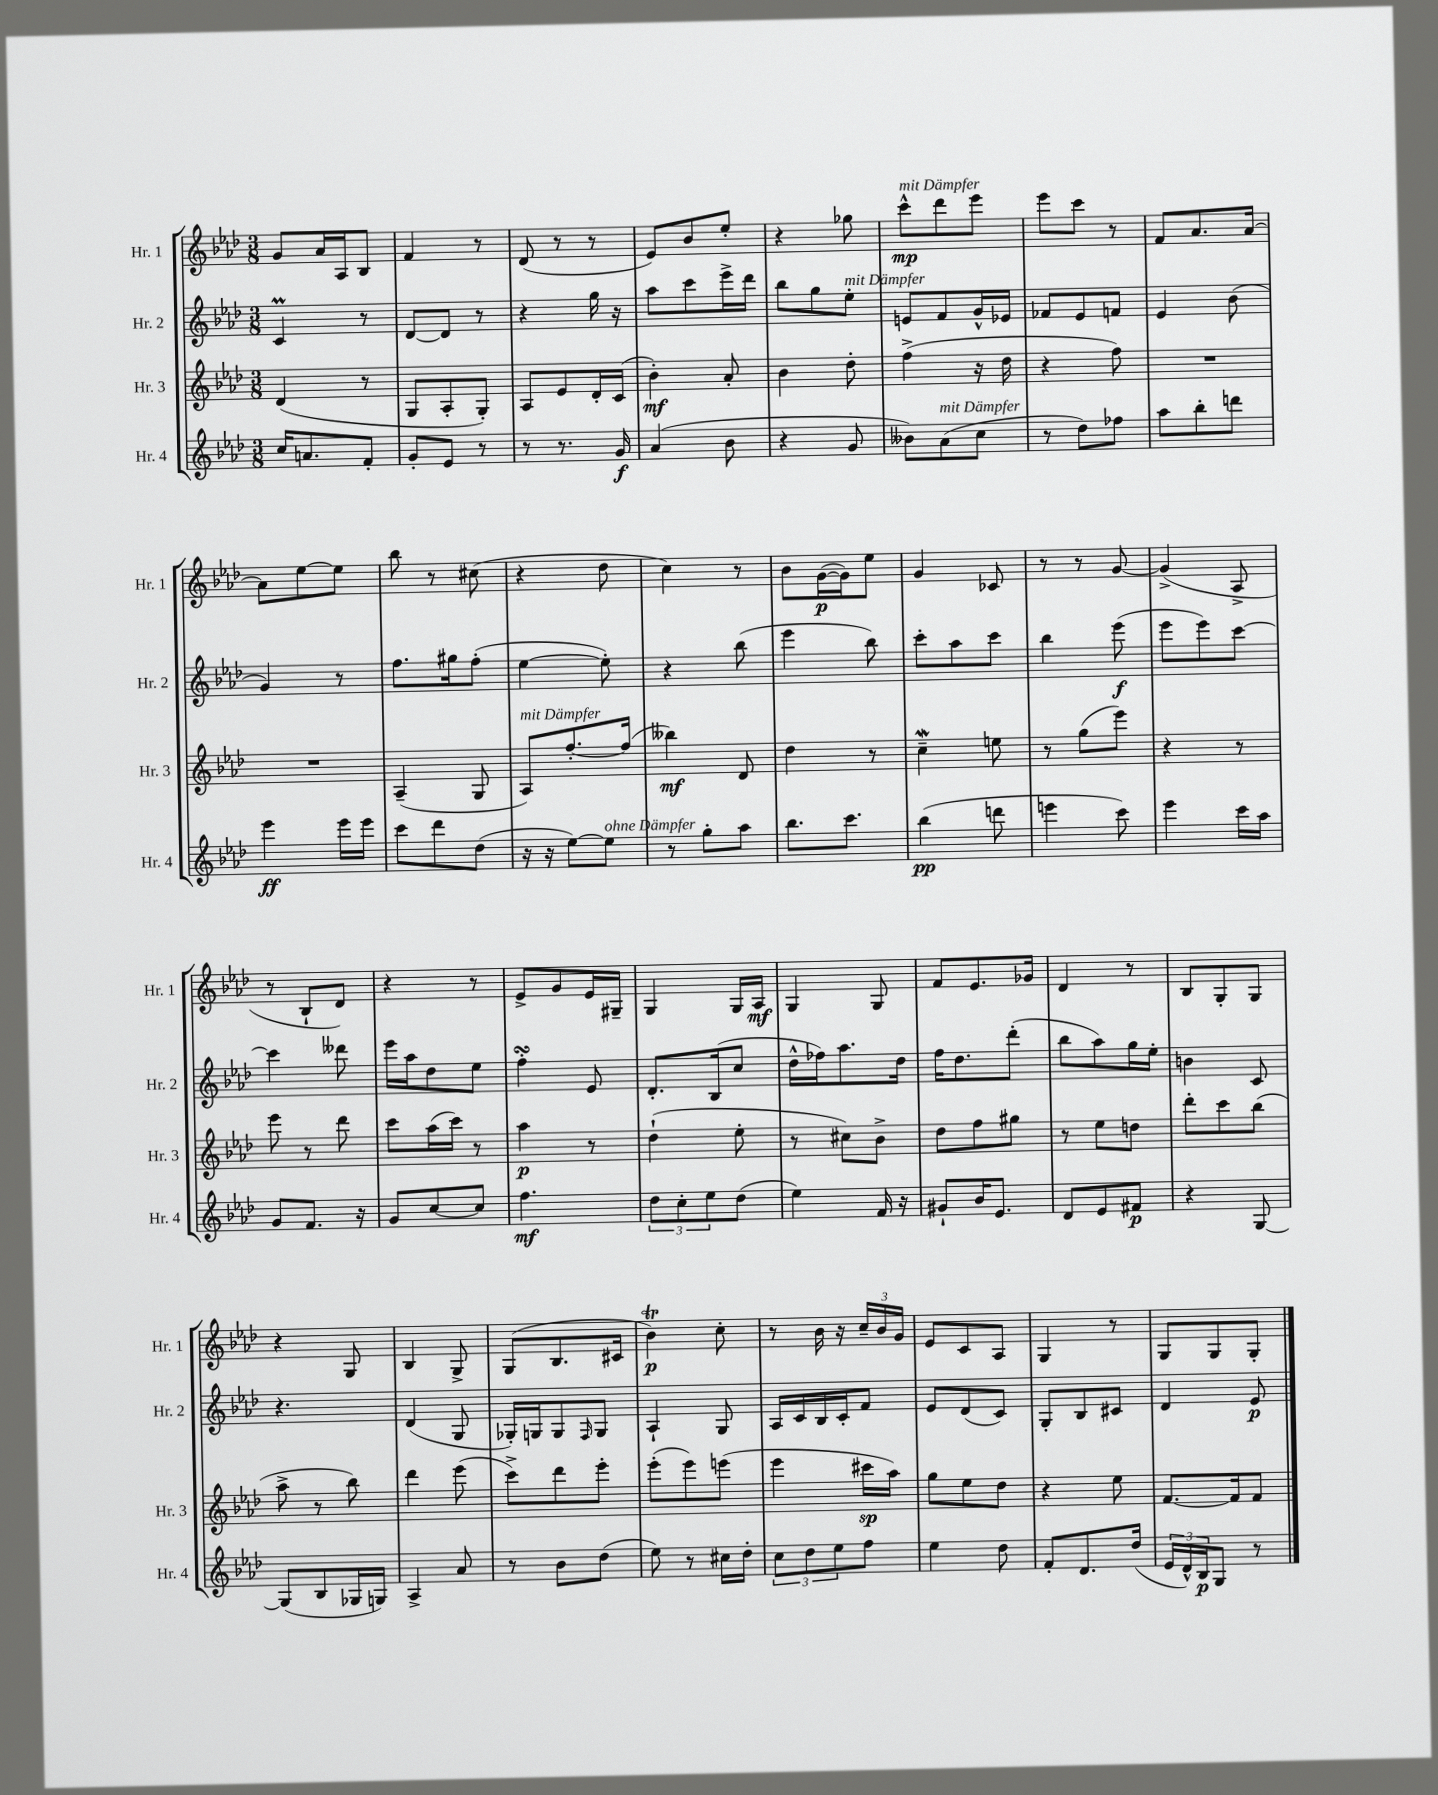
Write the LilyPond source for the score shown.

<<
\new StaffGroup <<
\new Staff = "s0" \with { instrumentName = "Hr. 1" shortInstrumentName = "Hr. 1" } {
    \clef treble \key aes \major \numericTimeSignature \time 3/8
    g'8 aes'16 aes16 bes8 |
    f'4 r8 |
    des'8( r8 r8 |
    ees'8) bes'8 ees''8-. |
    r4 ges''8 |
    c'''8-^\mp^\markup { \italic "mit Dämpfer" } des'''8 ees'''8 |
    ees'''8 c'''8 r8 |
    f'8 aes'8. aes'16~ |
    aes'8 ees''8~ ees''8 |
    bes''8 r8 cis''8( |
    r4 des''8 |
    c''4) r8 |
    bes'8 g'16~\p( g'16) ees''8 |
    g'4 ces'8 |
    r8 r8 g'8~ |
    g'4->( aes8-> |
    r8 bes8-! des'8) |
    r4 r8 |
    ees'8-> g'8 ees'16 gis16-- |
    g4 g16 aes16\mf |
    g4 g8 |
    f'8 ees'8. ges'16 |
    des'4 r8 |
    bes8 g8-. g8 |
    r4 g8 |
    bes4 g8-> |
    g8( bes8. cis'16 |
    bes'4\trill\p) c''8-. |
    r8 bes'16 r16 \tuplet 3/2 { c''16-- bes'16 g'16 } |
    ees'8 c'8 aes8 |
    g4 r8 |
    g8 g8 g8-. \bar "|." |
}
\new Staff = "s1" \with { instrumentName = "Hr. 2" shortInstrumentName = "Hr. 2" } {
    \clef treble \key aes \major \numericTimeSignature \time 3/8
    c'4\prall r8 |
    des'8~ des'8 r8 |
    r4 g''16 r16 |
    aes''8 c'''8 ees'''16-> des'''16 |
    bes''8 g''8 ees''8-.^\markup { \italic "mit Dämpfer" } |
    e'8 f'8 g'16-^ ees'16 |
    fes'8 ees'8 f'8 |
    ees'4 bes'8( |
    g'4) r8 |
    f''8. gis''16 f''8-.( |
    ees''4~ ees''8-.) |
    r4 bes''8( |
    ees'''4 bes''8) |
    c'''8-. aes''8 c'''8 |
    bes''4 ees'''8\f( |
    ees'''8 ees'''8) c'''8~ |
    c'''4 deses'''8 |
    ees'''16 aes''16 des''8 ees''8 |
    f''4-.\turn ees'8 |
    des'8.-. bes16( c''8 |
    des''16-^ fes''16) aes''8. des''16 |
    f''16 des''8. des'''8-.( |
    bes''8 aes''8) g''16 ees''16-. |
    b'4 c'8 |
    r4. |
    des'4( g8 |
    ges16-.) g16 g8 \grace { f16 } g8 |
    aes4-! g8 |
    aes16 c'16 bes16 c'16-. f'8 |
    ees'8 des'8( c'8) |
    g8-. bes8 cis'8 |
    des'4 ees'8\p \bar "|." |
}
\new Staff = "s2" \with { instrumentName = "Hr. 3" shortInstrumentName = "Hr. 3" } {
    \clef treble \key aes \major \numericTimeSignature \time 3/8
    des'4( r8 |
    g8 aes8-. g8-.) |
    aes8 ees'8 des'16-. c'16( |
    bes'4-.\mf) aes'8-. |
    bes'4 des''8-. |
    f''4->( r16 des''16 |
    r4 f''8) |
    R4. |
    R4. |
    aes4--( g8 |
    aes8^\markup { \italic "mit Dämpfer" }) f''8.~-. f''16( |
    beses''4\mf) des'8 |
    des''4 r8 |
    c''4--\mordent e''8 |
    r8 g''8( ees'''8) |
    r4 r8 |
    ees'''8 r8 des'''8 |
    c'''8 aes''16( c'''16) r8 |
    aes''4\p r8 |
    des''4-!( ees''8-. |
    r8 cis''8) bes'8-> |
    des''8 f''8 gis''8 |
    r8 ees''8 d''8 |
    des'''8-. c'''8 bes''8( |
    aes''8-> r8 bes''8) |
    des'''4 ees'''8( |
    c'''8->) des'''8 ees'''8-. |
    ees'''8-.( ees'''8) e'''8( |
    ees'''4 cis'''16\sp aes''16) |
    g''8 ees''8 des''8 |
    r4 ees''8 |
    f'8.~ f'16 f'8 \bar "|." |
}
\new Staff = "s3" \with { instrumentName = "Hr. 4" shortInstrumentName = "Hr. 4" } {
    \clef treble \key aes \major \numericTimeSignature \time 3/8
    c''16 a'8. f'8-. |
    g'8-. ees'8 r8 |
    r8 r8. g'16\f |
    aes'4( bes'8 |
    r4 g'8 |
    beses'8) aes'8^\markup { \italic "mit Dämpfer" }( c''8 |
    r8 des''8) fes''8 |
    aes''8 bes''8-. d'''8 |
    ees'''4\ff ees'''16 ees'''16 |
    c'''8 des'''8 des''8( |
    r16 r16 ees''8~) ees''8^\markup { \italic "ohne Dämpfer" } |
    r8 g''8-. aes''8 |
    bes''8. c'''8. |
    bes''4\pp( d'''8 |
    e'''4 c'''8) |
    ees'''4 c'''16 aes''16 |
    g'8 f'8. r16 |
    g'8 c''8~ c''8 |
    f''4.\mf |
    \tuplet 3/2 { des''8 c''8-. ees''8 } des''8( |
    ees''4) f'16 r16 |
    gis'8-! bes'16 ees'8. |
    des'8 ees'8 fis'8\p |
    r4 g8~ |
    g8( bes8 ges16 g16) |
    aes4-> aes'8 |
    r8 bes'8 des''8( |
    ees''8) r8 cis''16 des''16-. |
    \tuplet 3/2 { c''8 des''8 ees''8 } f''8 |
    ees''4 des''8 |
    f'8-. des'8. des''16( |
    \tuplet 3/2 { ees'16 des'16-^) bes16\p } g8 r8 \bar "|." |
}
>>
>>
\layout { \context { \Score \remove "Bar_number_engraver" } }
